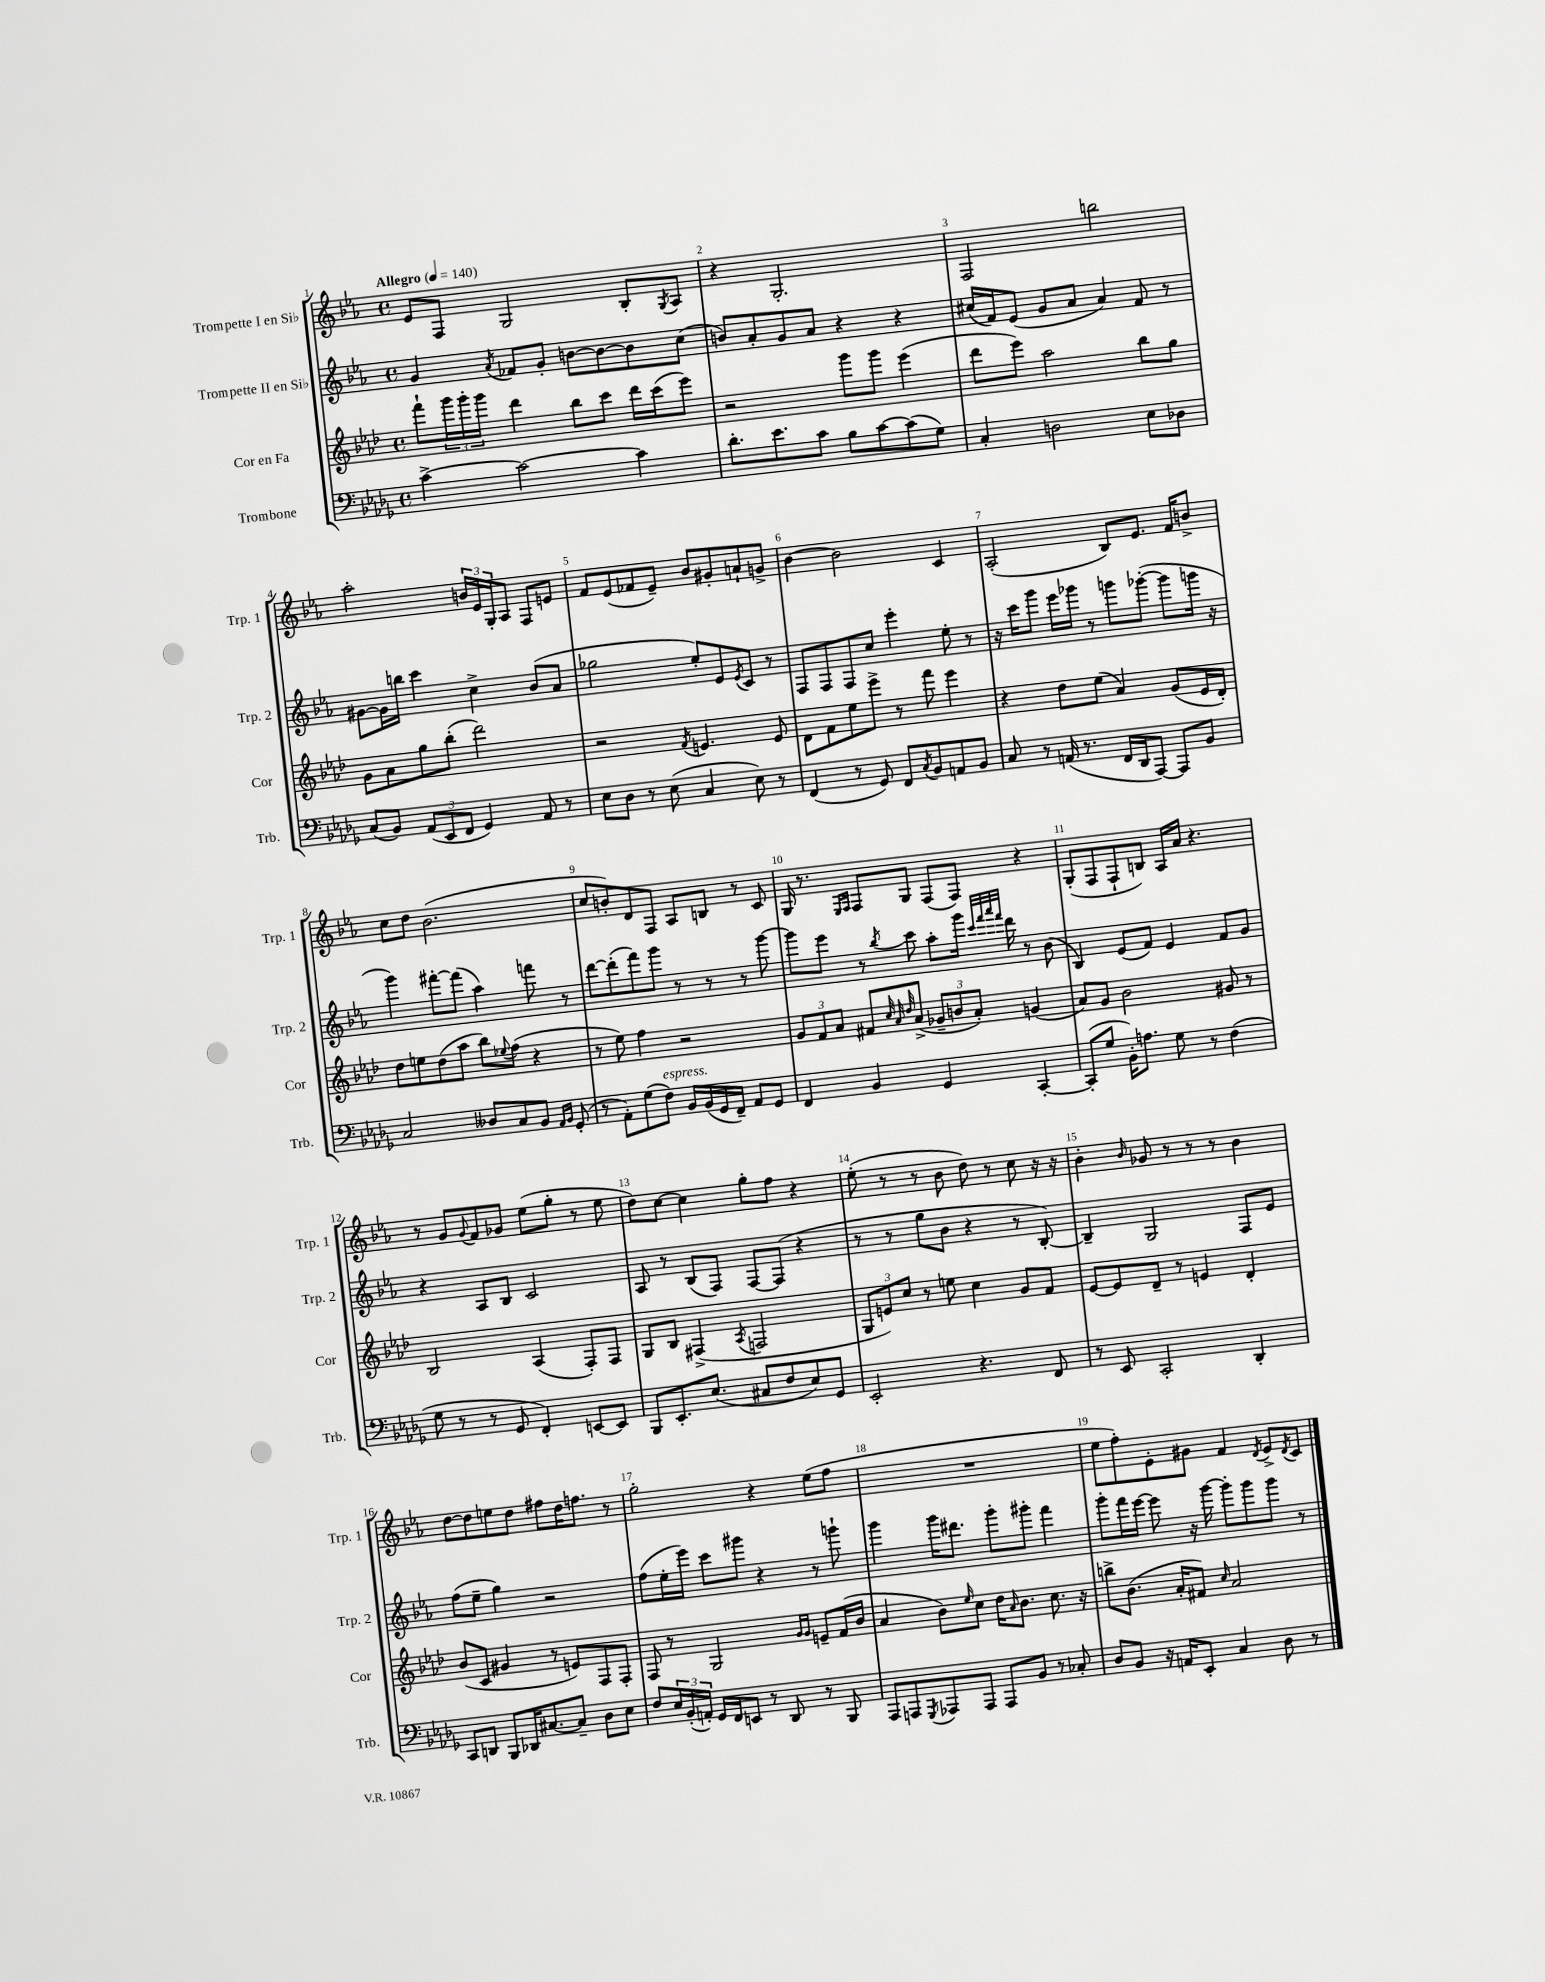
<<
\new StaffGroup <<
\new Staff = "s0" \with { instrumentName = "Trompette I en Sib" shortInstrumentName = "Trp. 1" } {
    \clef treble \key ees \major \defaultTimeSignature \time 4/4 \tempo "Allegro" 4 = 140
    ees'8 f8 g2 bes8-. \acciaccatura { g8 } aes8 |
    r4 g2.-. |
    f2 b''2 |
    aes''2-. \tuplet 3/2 { b'16 ees'16 g16-. } aes8 f8 e'8 |
    f'8 ees'8( fes'8 ees'8--) bes'8 gis'8-. a'8-! g'8-> |
    bes'4~ bes'2 c'4 |
    aes2-.( bes8) ees'8. f'16 b'8-> |
    c''8 d''8 bes'2.( |
    c''8 b'8-.) d'8 f8 aes8 b8 r8 c'8 |
    g16 r8. \grace { ees16 f16 } f8 g8 f8( f8) r4 |
    g8-.( f8 f8-! b8) aes16 aes'16 r4. |
    r8 g'8 \appoggiatura { g'8 } f'8 ges'8 ees''8( g''8-. r8 ees''8 |
    d''8) c''8~ c''4 g''8-. f''8 r4 |
    ees''8-.( r8 r8 bes'8 d''8) r8 c''8 r16 r16 |
    bes'4-. \grace { bes'16 } ges'8 r8 r8 r8 bes'4 |
    d''8~ d''8 e''8 d''8 fis''8 d''16 f''8. r8 |
    g''2-. r4 ees''8( f''8 |
    R1 |
    ees''8 f''8-.) ees'8-. gis'8 f'4 \acciaccatura { d'8 } ees'8-> \acciaccatura { d'8 } c'8 \bar "|." |
}
\new Staff = "s1" \with { instrumentName = "Trompette II en Sib" shortInstrumentName = "Trp. 2" } {
    \clef treble \key ees \major \defaultTimeSignature \time 4/4
    g'4 \acciaccatura { aes'8 } fes'8 g'8-. b'8~ b'8~ b'8 c''8( |
    b'8) aes'8-. g'8 aes'8 r4 r4 |
    cis''16( f'16) ees'8( g'8 aes'8 aes'4) f'8 r8 |
    gis'8~ gis'16 b''16 c'''4 c''4-> bes'8( aes'8 |
    ges''2 ees''8-.) ees'8 \acciaccatura { ees'8 } c'8 r8 |
    f8 f8 f8 c''8 ees'''4-. ees''8-. r8 |
    r16 c'''16 g'''8 ees'''16 ges'''16 r8 g'''8 ges'''8~-.( ges'''8 g'''16 r16 |
    g'''4) fis'''8~-. fis'''8( aes''4) f'''8 r8 |
    d'''8~ d'''8-.( f'''8) g'''8 r8 r8 r8 g'''8~ |
    g'''8 ees'''8 r8 \acciaccatura { bes''8 } c'''8 aes''8-. g'''16 \grace { c'''32 f'''32 aes'''32 f'''32 } d'''16 r8 bes'8( |
    bes4) ees'8( f'8) ees'4 f'8 g'8 |
    r4 aes8 bes8 c'2 |
    aes8 r8 bes8( f8) f8~ f8( r4 |
    r8 r8 g''8 bes'8 r4 r8 bes8~-.) |
    bes4-- g2 f8 ees'8 |
    f''8( ees''8-- g''4) r2 |
    f''8( ees''16-. ees'''16) c'''8 gis'''8 r4 r8 g'''8-! |
    g'''4 g'''16 dis'''8. g'''8-. gis'''8-. f'''4 |
    g'''8-. f'''16 ees'''16~ ees'''8 r16 g'''16~ g'''8-. g'''8 g'''8 r8 \bar "|." |
}
\new Staff = "s2" \with { instrumentName = "Cor en Fa" shortInstrumentName = "Cor" } {
    \clef treble \key aes \major \defaultTimeSignature \time 4/4
    f'''8-! \tuplet 3/2 { g'''16 g'''16-. g'''16 } des'''4 bes''8 c'''8 des'''16 c'''16( ees'''8) |
    r2 g'''8 g'''8 ees'''4( |
    des'''8 ees'''8) aes''2 bes''8 g''8 |
    g'8 aes'8 g''8 bes''8-.( des'''2) |
    r2 \acciaccatura { f'8 } e'4. e'8 |
    des'8 f'8 ees''8 ees'''8-> r8 f'''8 ees'''4 |
    r4 des''8 ees''8( aes'4) g'8( ees'16 des'16-.) |
    des''8 e''8 des''8( aes''8 bes''8) \appoggiatura { ees''8 } f''8( r4 |
    r8 ees''8) f''4 r2 |
    \tuplet 3/2 { g'8 f'8 aes'8 } fis'8 \grace { c''32 aes'32 des''32 } aes'8->( \tuplet 3/2 { ges'8-- b'8 aes'8-.) } g'4( |
    aes'8) g'8 bes'2 gis'8 r8 |
    bes2 aes4( f8-.) f8 |
    g8 bes8 fis4->( \acciaccatura { aes8 } f2 |
    \tuplet 3/2 { g8 e'8) c''8 } r8 e''8 c''4 g'8 f'8 |
    ees'8~ ees'8 des'8-- r8 e'4 des'4-. |
    bes'8( c'8 gis'4 r8 e'8) f8 f8-. |
    f8 r8 g2 \grace { g'16 g'16 } e'8-- f'16( bes'16 |
    aes'4 bes'8) \grace { ees''16 } c''8 des''16 \grace { aes'16 } bes'8. c''8. r16 |
    b''8-> bes'8.( aes'16-. fis'8) \grace { c''16 } aes'2 \bar "|." |
}
\new Staff = "s3" \with { instrumentName = "Trombone" shortInstrumentName = "Trb." } {
    \clef bass \key des \major \defaultTimeSignature \time 4/4
    c'4~-> c'2~ c'4 |
    des'8.-. ees'8. c'8 bes8 c'8~ c'8( ges8) |
    c4-. d2 ees8 des8 |
    c8( bes,8) \tuplet 3/2 { aes,8( ees,8 f,8 } ges,4) aes,8 r8 |
    ees8 des8 r8 ees8( c4 ees8) r8 |
    f,4( r8 ges,8) f,8 \acciaccatura { c8 } bes,8 a,8 bes,8 |
    c8 r8 a,16( r8. f,16 des,16 aes,,8~) aes,,8 bes,8 |
    c2 deses8 c8 bes,8 \grace { aes,16 bes,16 } ges,8-.( |
    r8 aes,8-.) ges8( f8^\markup { \italic "espress." }) bes,16 bes,16( ges,16 f,16--) aes,8 ges,8 |
    f,4 bes,4 ges,4 c,4~-. |
    c,8-.( ges8 bes,16-.) a8. ges8 r8 f4( |
    ges8 r8 r8 ges,8 f,4-.) e,8~ e,8 |
    bes,,8 ees,8.-. ees8.( cis8 f8 ees8) ges,8 |
    ees,2-. r4. f,8 |
    r8 ees,8 c,2-. des,4-. |
    c,8 d,8 bes,,8 des,16 cis8.~ cis8-- des8 ees8 |
    f8 \tuplet 3/2 { ees16 bes,16-.( a,16-.) } ges,16 f,16 e,8 r8 des,8 r8 bes,,8 |
    aes,,8 a,,8 \acciaccatura { ges,,8 } aes,,8 aes,,8 aes,,8 bes,8 r8 ces8-. |
    des8 bes,8 r16 a,16 ees,8-. c4 des8 r8 \bar "|." |
}
>>
>>
\layout { \context { \Score \override BarNumber.break-visibility = ##(#f #t #t) barNumberVisibility = #all-bar-numbers-visible } }
